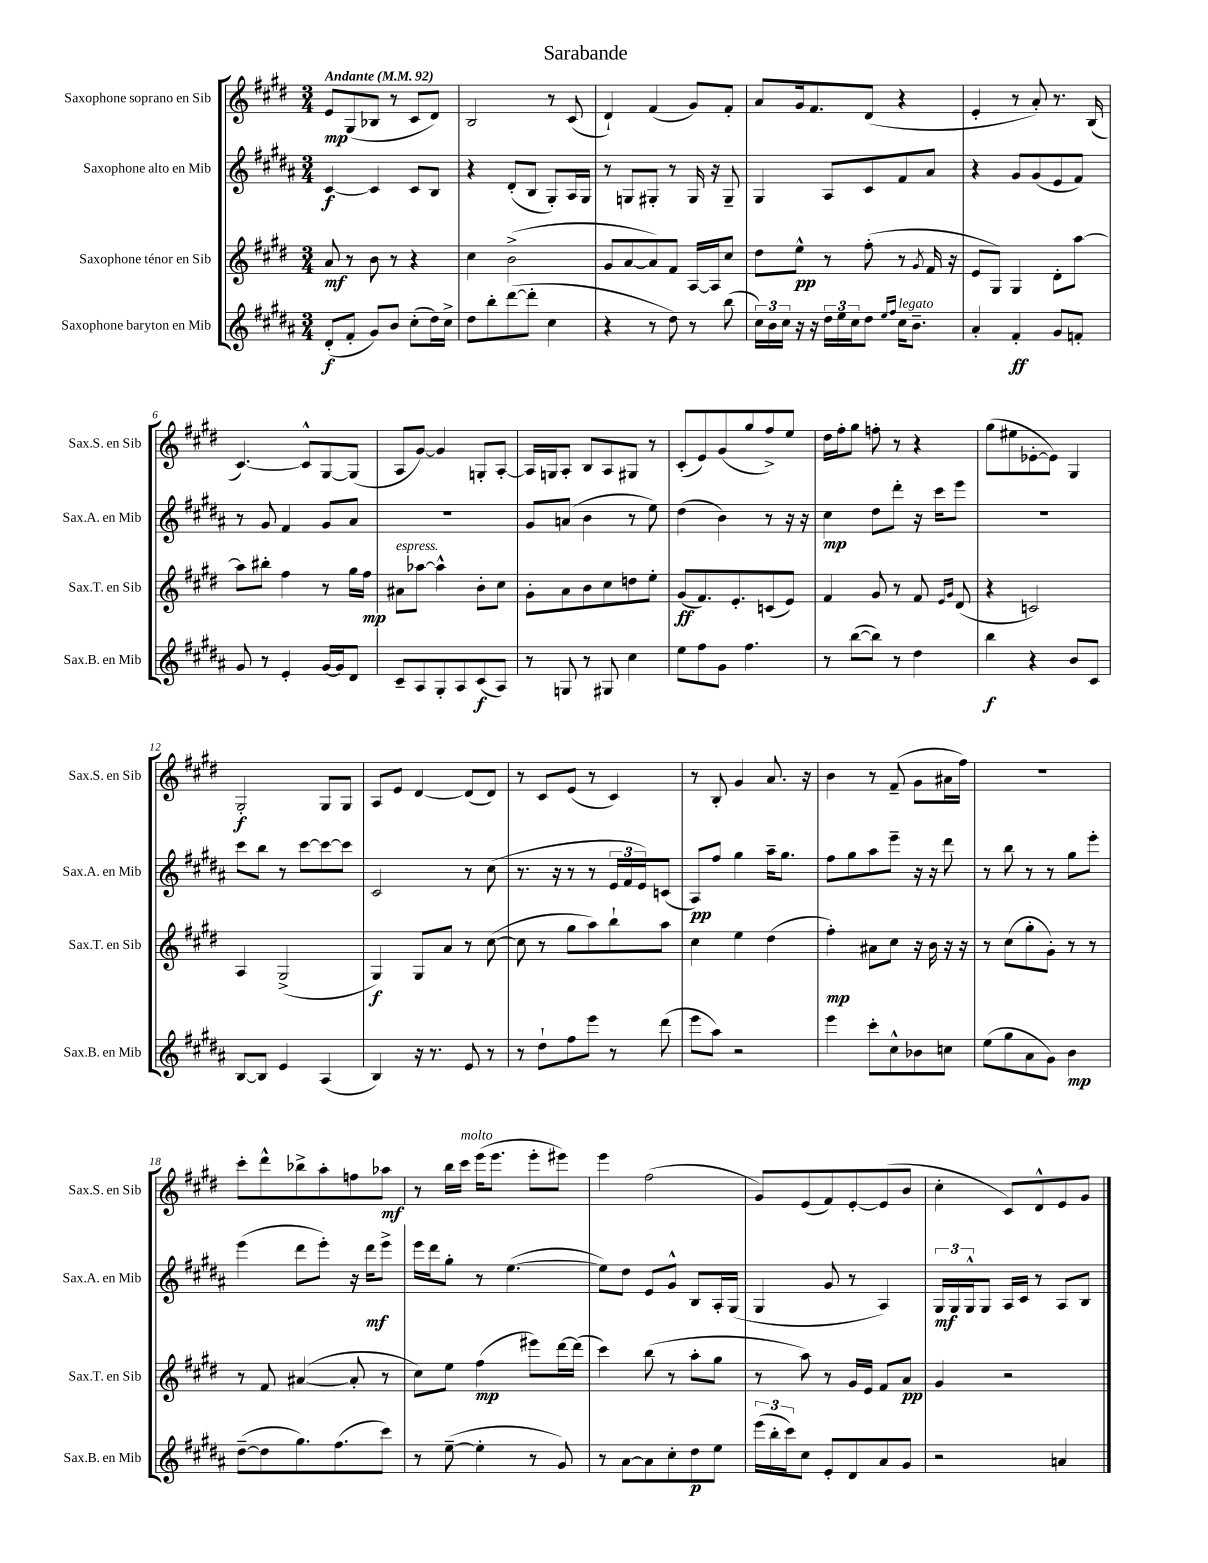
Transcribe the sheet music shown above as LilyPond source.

\header { title = "Sarabande" }
<<
\new StaffGroup <<
\new Staff = "s0" \with { instrumentName = "Saxophone soprano en Sib" shortInstrumentName = "Sax.S. en Sib" } {
    \clef treble \key e \major \numericTimeSignature \time 3/4 \tempo "Andante" 4 = 92
    e'8\mp gis8( bes8 r8 cis'8 dis'8) |
    b2 r8 cis'8( |
    dis'4-!) fis'4( gis'8) fis'8-. |
    a'8 gis'16 fis'8. dis'8( r4 |
    e'4-. r8 a'8-.) r8. b16( |
    cis'4.~) cis'8-^ gis8~ gis8( |
    a8 gis'8~) gis'4 g8-. a8~-. |
    a16 g16 a8-. b8 a8 gis8 r8 |
    cis'8-.( e'8) gis'8( gis''8 fis''8->) e''8 |
    dis''16 fis''16-. gis''8 f''8-. r8 r4 |
    gis''8( eis''8 ees'8~-. ees'8) gis4 |
    gis2-.\f gis8 gis8 |
    a8 e'8 dis'4~ dis'8( dis'8) |
    r8 cis'8 e'8( r8 cis'4) |
    r8 b8-. gis'4 a'8. r16 |
    b'4 r8 fis'8--( gis'8 ais'16 fis''16) |
    R2. |
    cis'''8-. dis'''8-^ bes''8-> a''8-. f''8 aes''8\mf |
    r8 b''16 cis'''16^\markup { \italic "molto" } e'''16( e'''8. e'''8-. eis'''8) |
    e'''4 fis''2( |
    gis'8) e'8( fis'8) e'8~-. e'8( b'8 |
    cis''4-. cis'8) dis'8-^ e'8 gis'8 \bar "|." |
}
\new Staff = "s1" \with { instrumentName = "Saxophone alto en Mib" shortInstrumentName = "Sax.A. en Mib" } {
    \clef treble \key b \major \numericTimeSignature \time 3/4
    cis'4~\f cis'4 cis'8 b8 |
    r4 dis'8-.( b8 gis8-.) ais16 gis16 |
    r8 g8 gis8-. r8 gis16 r16 gis8-- |
    gis4 ais8 cis'8 fis'8 ais'8 |
    r4 gis'8 gis'8( e'8 fis'8) |
    r8 gis'8 fis'4 gis'8 ais'8 |
    R2. |
    gis'8 a'8( b'4 r8 e''8) |
    dis''4( b'4) r8 r16 r16 |
    cis''4\mp dis''8 dis'''8-. r16 cis'''16 e'''8 |
    R2. |
    cis'''8 b''8 r8 cis'''8~ cis'''8~ cis'''8 |
    cis'2 r8 cis''8( |
    r8. r16 r8 r8 \tuplet 3/2 { e'16 fis'16 e'16) } c'8( |
    ais8\pp) fis''8 gis''4 ais''16-- gis''8. |
    fis''8 gis''8 ais''8 e'''8-- r16 r16 dis'''8 |
    r8 b''8 r8 r8 gis''8 e'''8-. |
    e'''4( dis'''8 e'''8-.) r16 dis'''16\mf e'''8-> |
    e'''16 dis'''16 gis''8-. r8 e''4.~( |
    e''8) dis''8 e'8 gis'8-^ b8 ais16-. gis16( |
    gis4 gis'8 r8 ais4) |
    \tuplet 3/2 { gis16\mf gis16 gis16-^ } gis8 ais16 cis'16 r8 ais8 b8 \bar "|." |
}
\new Staff = "s2" \with { instrumentName = "Saxophone ténor en Sib" shortInstrumentName = "Sax.T. en Sib" } {
    \clef treble \key e \major \numericTimeSignature \time 3/4
    a'8\mf r8 b'8 r8 r4 |
    cis''4 b'2->( |
    gis'8 a'8~ a'8) fis'8 a16~ a16 cis''8 |
    dis''8 e''8-^\pp r8 fis''8-.( r8 \acciaccatura { gis'8 } fis'16 r16 |
    e'8 gis8) gis4 dis'8-. a''8~ |
    a''8 bis''8-. fis''4 r8 gis''16 fis''16\mp |
    ais'8^\markup { \italic "espress." } aes''8~ aes''4-^ b'8-. cis''8 |
    gis'8-. a'8 b'8 cis''8 d''8 e''8-. |
    gis'8\ff( fis'8.) e'8.-. c'8( e'8) |
    fis'4 gis'8 r8 fis'8 \grace { e'16 gis'16 } dis'8( |
    r4 c'2) |
    a4 gis2->( |
    gis4\f) gis8 a'8 r8 cis''8~( |
    cis''8 r8 gis''8 a''8) b''8-! a''8 |
    cis''4 e''4 dis''4( |
    fis''4-.\mp) ais'8 cis''8 r16 b'16 r16 r16 |
    r8 cis''8( gis''8-. gis'8-.) r8 r8 |
    r8 fis'8 ais'4~( ais'8-. r8 |
    cis''8) e''8 fis''4\mp( eis'''8) dis'''16~ dis'''16( |
    cis'''4) b''8( r8 a''8-. gis''8 |
    r8 a''8) r8 gis'16 e'16 fis'8 a'8\pp |
    gis'4 r2 \bar "|." |
}
\new Staff = "s3" \with { instrumentName = "Saxophone baryton en Mib" shortInstrumentName = "Sax.B. en Mib" } {
    \clef treble \key b \major \numericTimeSignature \time 3/4
    dis'8-.\f( fis'8-. gis'8) b'8 cis''8-.( dis''16) cis''16-> |
    dis''8 b''8-. dis'''8~( dis'''8-. cis''4 |
    r4 r8 dis''8) r8 b''8( |
    \tuplet 3/2 { cis''16) b'16 cis''16 } r16 r16 \tuplet 3/2 { dis''16 e''16 cis''16 } dis''8 \grace { e''16 fis''16 } cis''16^\markup { \italic "legato" } b'8.-- |
    ais'4-. fis'4-.\ff gis'8 f'8-. |
    gis'8 r8 e'4-. gis'16~ gis'16 dis'8 |
    cis'8-- ais8 gis8-. ais8 cis'8\f( ais8) |
    r8 g8 r8 gis8 cis''4 |
    e''8 fis''8 gis'8 fis''4. |
    r8 b''8~( b''8) r8 dis''4 |
    b''4\f r4 b'8 cis'8 |
    b8~ b8 e'4 ais4( |
    b4) r16 r8. e'8 r8 |
    r8 dis''8-! fis''8 e'''8 r8 dis'''8( |
    e'''8 ais''8) r2 |
    e'''4 cis'''8-. cis''8-^ bes'8 c''8 |
    e''8( gis''8 ais'8 gis'8) b'4\mp |
    dis''8~--( dis''8 gis''8.) fis''8.( cis'''8) |
    r8 e''8~--( e''4-. r8 gis'8) |
    r8 ais'8~ ais'8 cis''8-. dis''8\p e''8 |
    \tuplet 3/2 { e'''16( b''16-. cis'''16) } cis''8 e'8-. dis'8 ais'8 gis'8 |
    r2 a'4 \bar "|." |
}
>>
>>
